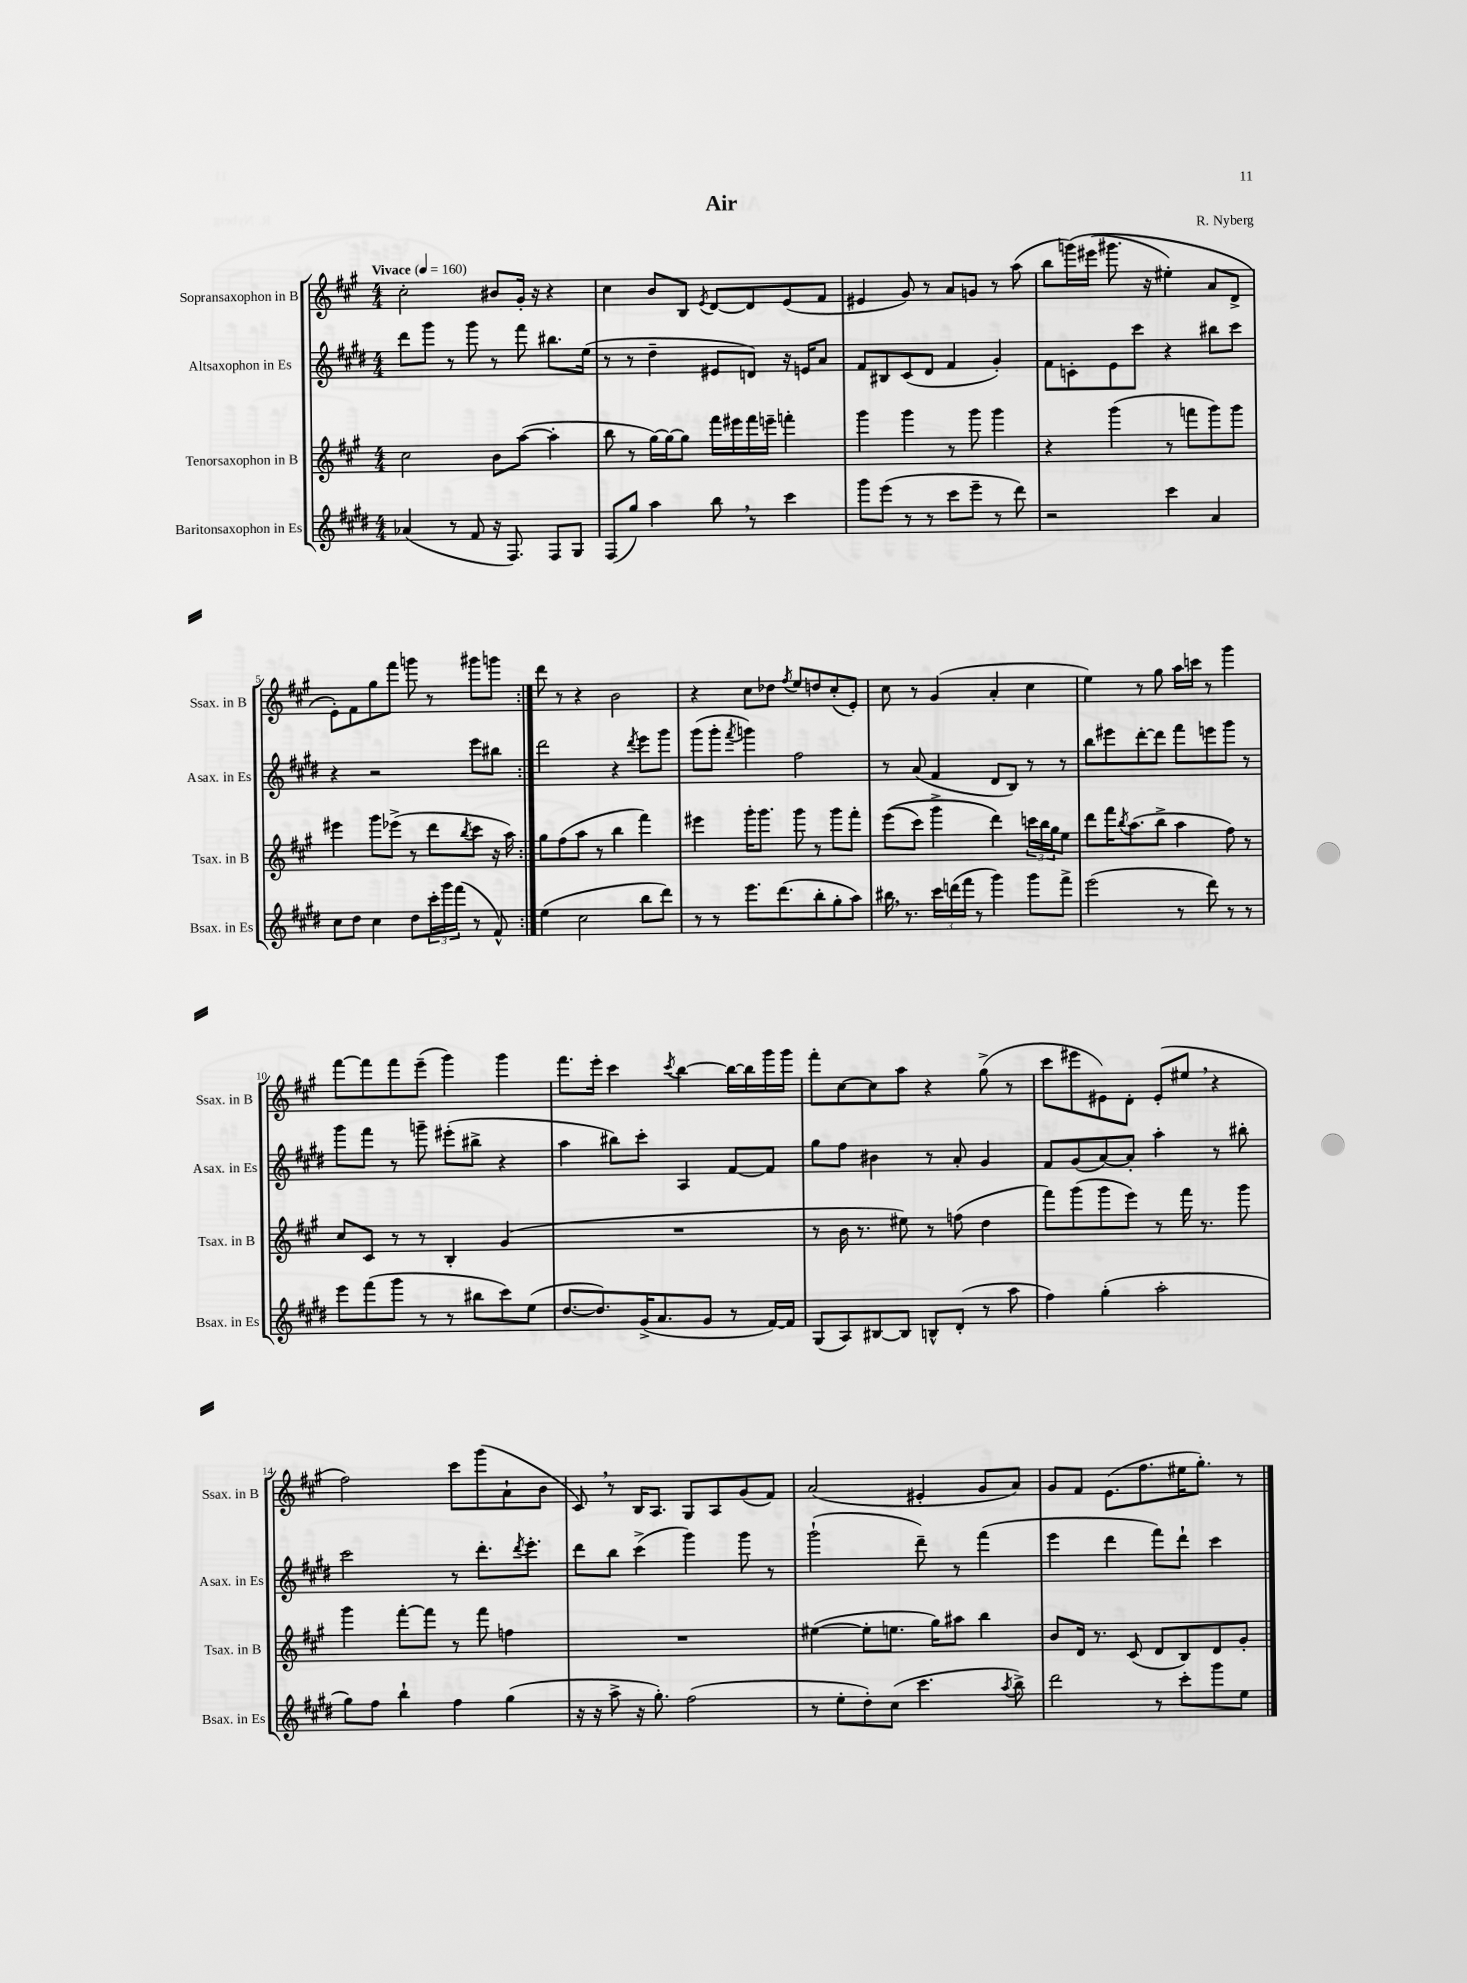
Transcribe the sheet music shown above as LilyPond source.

\header { title = "Air" composer = "R. Nyberg" }
<<
\new StaffGroup <<
\new Staff = "s0" \with { instrumentName = "Sopransaxophon in B" shortInstrumentName = "Ssax. in B" } {
    \clef treble \key a \major \numericTimeSignature \time 4/4 \tempo "Vivace" 4 = 160
    \repeat volta 2 { cis''2-. bis'8 gis'16-. r16 r4 |
    cis''4 b'8 b8 \acciaccatura { e'8 } d'8~ d'8 e'8( fis'8 |
    eis'4 gis'8) r8 a'8 g'8 r8 a''8( |
    b''8 g'''16)\( eis'''16( gis'''8. r16 eis''4-.) a'8 d'8-> |
    e'8-.\) fis'8 gis''8 fis'''8 g'''8 r8 gis'''8 g'''8 | }
    d'''8 r8 r4 b'2 |
    r4 cis''8 des''8 \acciaccatura { fis''8 } e''8 d''8 cis''8-.( e'8-.) |
    cis''8 r8 gis'4( a'4-. cis''4 |
    e''4) r8 gis''8 a''16 c'''16 r8 gis'''4 |
    fis'''8~ fis'''8 fis'''8 e'''8--( gis'''4) gis'''4 |
    fis'''8. e'''16-. cis'''4 \acciaccatura { cis'''8 } b''4~ b''16~ b''16 gis'''16 gis'''16 |
    fis'''8-. cis''8~ cis''8 a''8 r4 gis''8->( r8 |
    cis'''8 eis'''8 eis'8) d'8-. eis'8-.( eis''8 \breathe r4 |
    fis''2) cis'''8 gis'''8( a'8-! b'8 |
    cis'8) \breathe r8 b16 a8. gis8 a8 gis'8( fis'8) |
    a'2( eis'4-. gis'8 a'8) |
    gis'8 fis'8 e'8.( fis''8. eis''16 gis''8.-.) r8 \bar "|." |
}
\new Staff = "s1" \with { instrumentName = "Altsaxophon in Es" shortInstrumentName = "Asax. in Es" } {
    \clef treble \key e \major \numericTimeSignature \time 4/4
    \repeat volta 2 { dis'''8 gis'''8 r8 gis'''8 r8 fis'''8 bis''8. e''16( |
    r8 r8 dis''4-- eis'8 d'8) r16 e'16 a'8 |
    fis'8 bis8 cis'8( dis'8 fis'4 gis'4-.) |
    fis'8 c'8-. e'8 cis'''8 r4 bis''8 cis'''8 |
    r4 r2 e'''8 bis''8 | }
    dis'''2 r4 \acciaccatura { dis'''8 } e'''8 gis'''8 |
    gis'''8( gis'''8-. \acciaccatura { fis'''8 } g'''4) fis''2 |
    r8 a'8( fis'4 dis'8 b8) r8 r8 |
    b''8 eis'''8 dis'''8~-. dis'''8 fis'''8 e'''8 gis'''8 r8 |
    gis'''8 fis'''8 r8 g'''8-- eis'''8-.( bis''8-> r4 |
    a''4 bis''8) cis'''8-. a4 fis'8~ fis'8 |
    gis''8 fis''8 bis'4 r8 a'8-. gis'4 |
    fis'8 gis'8( a'8~) a'8-. a''4-. r8 bis''8-. |
    cis'''2 r8 dis'''8.-. \acciaccatura { dis'''8 } e'''8.-. |
    dis'''8 b''8 cis'''4->( gis'''4) gis'''8 r8 |
    gis'''2-!( dis'''8--) r8 fis'''4( |
    e'''4 dis'''4 fis'''8) dis'''8-! cis'''4 \bar "|." |
}
\new Staff = "s2" \with { instrumentName = "Tenorsaxophon in B" shortInstrumentName = "Tsax. in B" } {
    \clef treble \key a \major \numericTimeSignature \time 4/4
    \repeat volta 2 { cis''2 b'8 a''8~( a''4-. |
    b''8 r8 gis''16~) gis''16~ gis''8 fis'''16 eis'''16 fis'''16 e'''16-- f'''4-. |
    gis'''4 gis'''4 r8 gis'''8 gis'''4 |
    r4 gis'''4( r8 f'''8 gis'''8) gis'''8 |
    eis'''4 gis'''8 ees'''8->( r8 d'''8 \acciaccatura { b''8 } cis'''8 r16 a''16) | }
    gis''8 fis''8( a''8 r8 b''4 fis'''4) |
    eis'''4 gis'''16-. gis'''8. gis'''8 r8 gis'''8 fis'''8-. |
    e'''8(\( cis'''8) gis'''4-> d'''4\) \tuplet 3/2 { c'''16 b''16 gis''16 } e''8 |
    d'''8 fis'''16 \acciaccatura { b''8 } a''8.( b''8-> a''4 fis''8) r8 |
    cis''8 cis'8 r8 r8 b4-. gis'4( |
    R1 |
    r8 b'16 r8. eis''8) r8 f''8( d''4 |
    fis'''8) gis'''8( gis'''8 e'''8) r8 fis'''16 r8. gis'''8 |
    gis'''4 fis'''8~-. fis'''8 r8 fis'''8 f''4 |
    R1 |
    eis''4~( eis''8-. e''8. gis''16) ais''8 b''4 |
    b'8 d'16 r8. cis'8( d'8 b8) d'8 gis'8-. \bar "|." |
}
\new Staff = "s3" \with { instrumentName = "Baritonsaxophon in Es" shortInstrumentName = "Bsax. in Es" } {
    \clef treble \key e \major \numericTimeSignature \time 4/4
    \repeat volta 2 { aes'4( r8 fis'8 r16 fis8.) fis8 gis8 |
    fis8( gis''8) a''4 b''8 \breathe r8 cis'''4 |
    gis'''8 e'''8( r8 r8 cis'''8 e'''8-- r8 dis'''8) |
    r2 cis'''4 a'4 |
    cis''8 dis''8 cis''4 dis''8 \tuplet 3/2 { cis'''16-. gis'''16 fis'''16( } r8 fis'8-^) | }
    e''4( cis''2 b''8 dis'''8) |
    r8 r8 e'''8. dis'''8.( b''8-. gis''8-. a''8) |
    bis''16 \breathe r8. \tuplet 3/2 { cis'''16 d'''16( fis'''16 } r8 gis'''4) gis'''8 fis'''8-> |
    e'''2( r8 dis'''8) r8 r8 |
    e'''8 fis'''8( gis'''8 r8 r8 bis''8 cis'''8) e''8( |
    dis''8.~ dis''8.) gis'16->( a'8. gis'8 r8 fis'16~) fis'16 |
    gis8( a8) bis8~ bis8 b8-^ dis'8-.( r8 a''8 |
    fis''4) gis''4-.( a''2-. |
    gis''8) fis''8 b''4-! fis''4 gis''4( |
    r16 r16 a''8-> r16 gis''8.-.) fis''2( |
    r8 e''8-. dis''8-.) cis''8( cis'''4. \acciaccatura { a''8 } b''8->) |
    dis'''2 r8 cis'''8-. gis'''8 e''8 \bar "|." |
}
>>
>>
